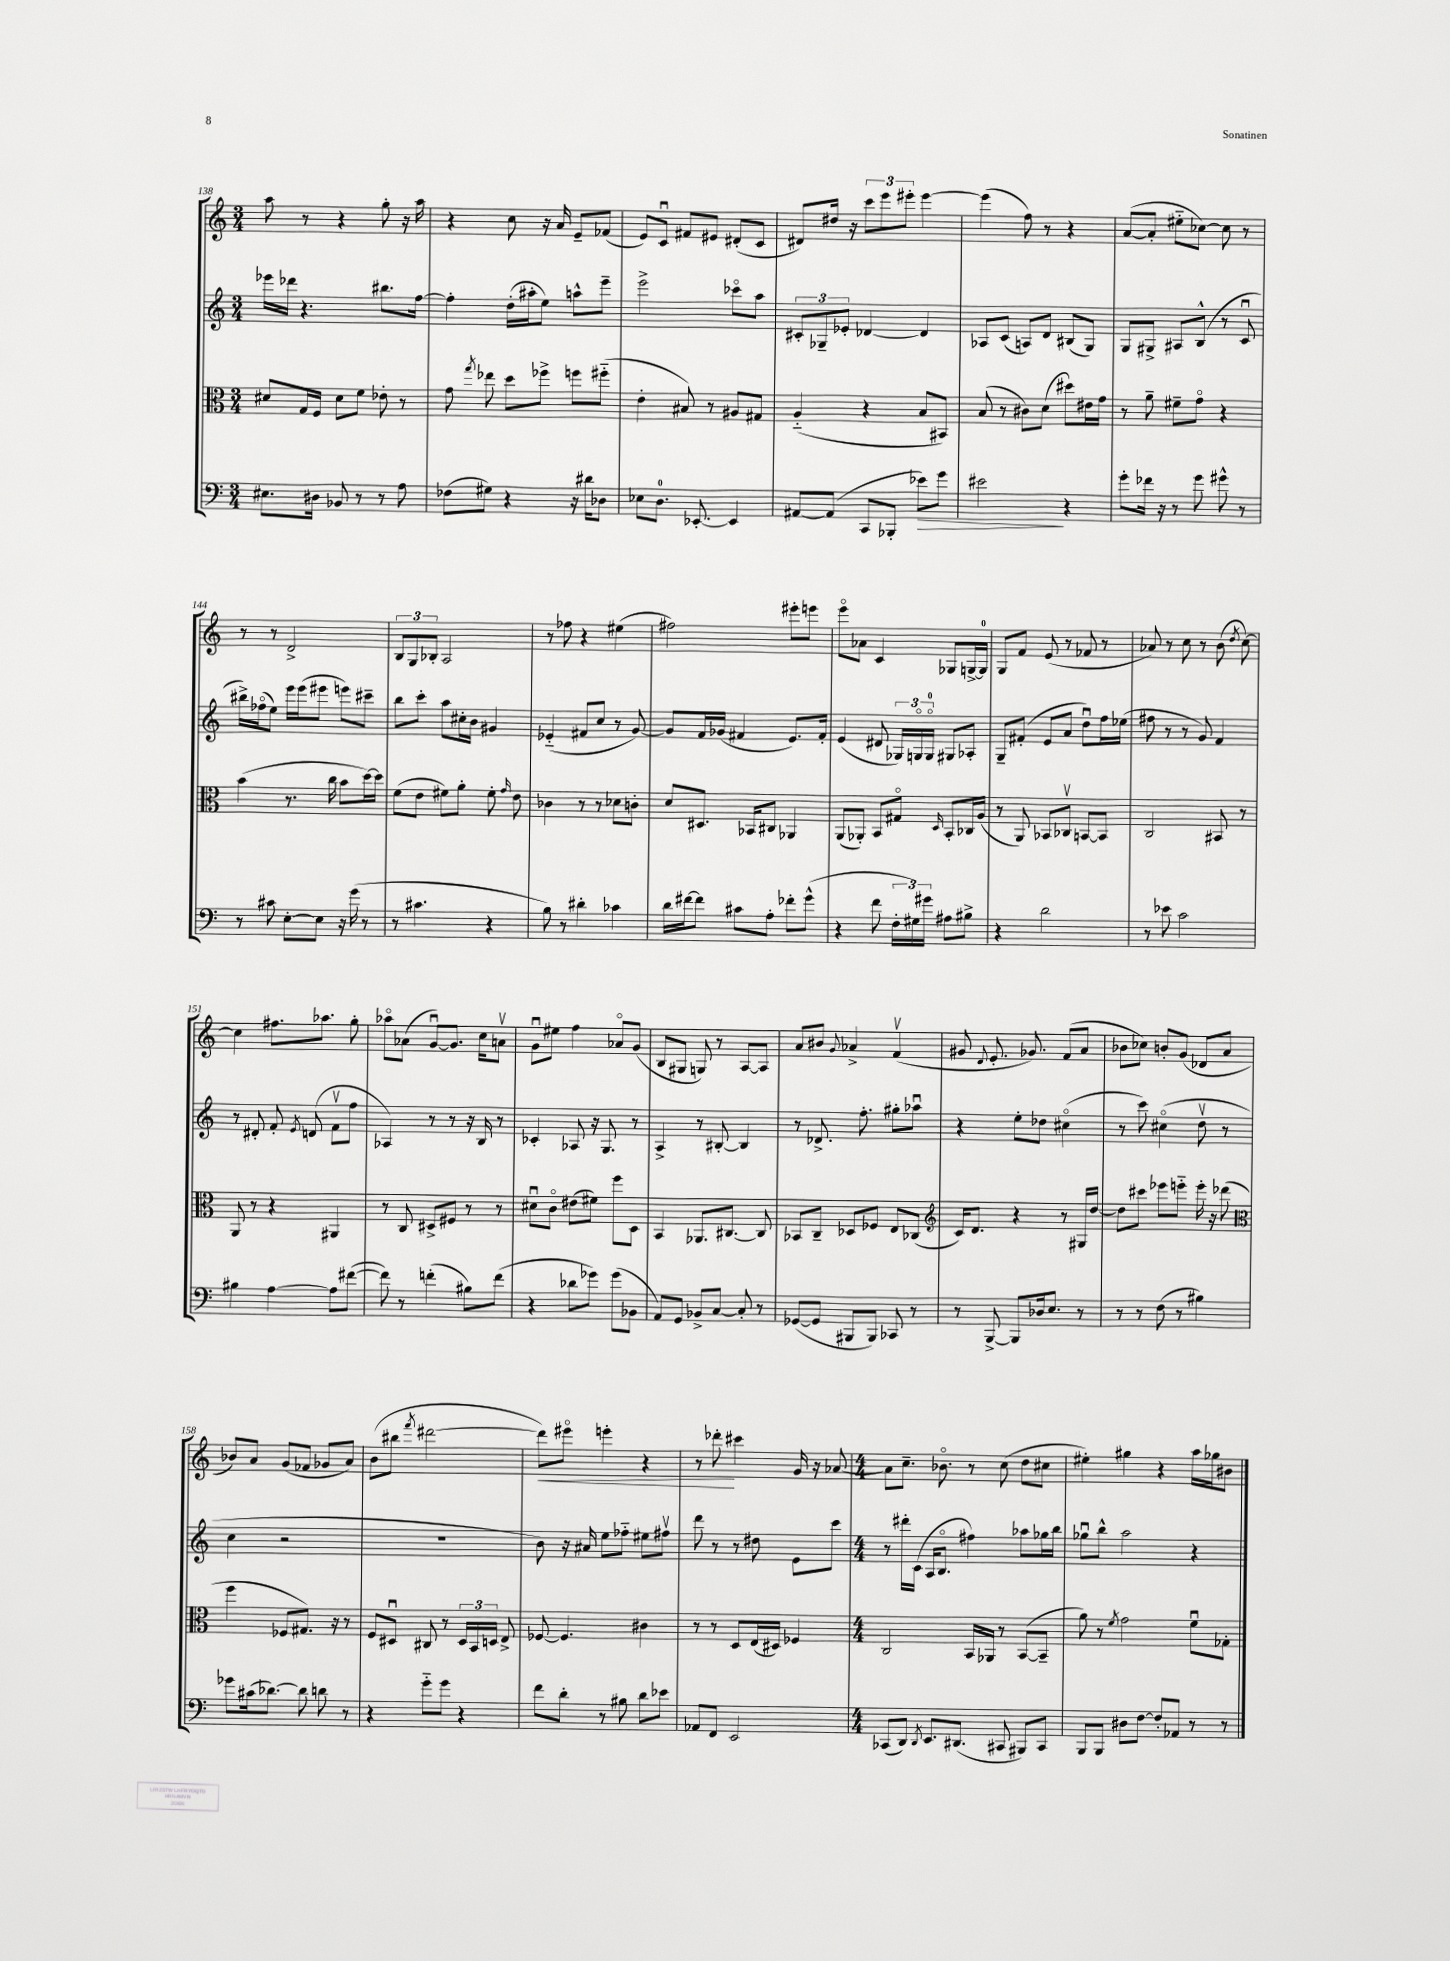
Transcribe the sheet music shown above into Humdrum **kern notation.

**kern	**kern	**kern	**kern
*staff4	*staff3	*staff2	*staff1
*clefF4	*clefC3	*clefG2	*clefG2
*k[]	*k[]	*k[]	*k[]
*M3/4	*M3/4	*M3/4	*M3/4
8.E#	8d#	16eee-	8aa
.	.	16ddd-	.
.	16G	4.r	8r
16D#	16F	.	.
8BB-	8d#	.	4r
8r	8f	.	.
8r	8e-'	8.bb#	8gg'
8A	8r	.	16r
.	.	[16ff	16aa
=	=	=	=
(8F-	8g	4ff']	4r
.	8qgg	.	.
8G#)	8ee-	.	.
4r	8dd	(16dd'	8cc
.	.	16aa#'	.
.	8ff-^	8ee)	16r
.	.	.	16a
16r	8ff	8aa^^	8e~
16d#	.	.	.
8D-	(8ff#'~	8eee~	(8f-
=	=	=	=
8E-	4e'	2eee^	8e)
8.D	.	.	8cu
.	8B#)	.	8f#
[8.EE-'	.	.	.
.	8r	.	8e#
4EE-]	8A#	8ccc-o	(8d#'
.	8G#	8aa	8c
=	=	=	=
[8AA#	(4A'~	12c#'	8d#)
.	.	12G-~	.
(8AA#]	.	.	16dd#
.	.	12e-'	.
.	.	.	16r
8CC	4r	[4d-	12ccc
.	.	.	12eee
8BBB-'	.	.	.
.	.	.	12eee#'
8e-)	8B	4d-]	[4eee#
8g	8BB#)	.	.
=	=	=	=
2e#	(8B	8A-	(4eee#]
.	8r	(8c	.
.	8c#)	8A)	8ff)
.	(8d	8d	8r
4r	8dd#)	(8B#	4r
.	16e#	8G)	.
.	16g	.	.
=	=	=	=
8g'	8r	8G	([8a
16f-	8a~	8G#^	8a']
16r	.	.	.
8r	8f#~	8A#	8ee#'~
8g	8go	(8B^^	[8cc-)
8g#^^	4r	8r	8cc-]
8r	.	8cu	8r
=	=	=	=
8r	(4b	16bb#^)	8r
.	.	(16ff-o	.
8c#	.	8ee)	8r
[8E'	8.r	16eee	2d^
.	.	(16eee	.
8E]	.	8eee#	.
.	16cc	.	.
16r	8b	8eee)	.
(16g	.	.	.
8r	[16dd)	8ccc#~	.
.	16dd]	.	.
=	=	=	=
8r	(8f	8bb	12B
.	.	.	12G
4.c#	8e	8ccc'	.
.	.	.	12B-'
.	8f#)	8aa	2A
.	8a'	16cc#'	.
.	.	16b	.
4r	8f#'	4g#	.
.	16qqg	.	.
.	8e	.	.
=	=	=	=
8B)	4c-	(4e-'~	8r
8r	.	.	8ff-
4d#'	8r	8f#	4r
.	8r	8cc	.
4c-	8d-	8r	(4ee#
.	8c'	[8g)	.
=	=	=	=
16d	8d	8g]	2ff#)
[16f#	.	.	.
8f#]	8.D#	16f	.
.	.	(16g-	.
8c#	.	4f#	.
.	16BB-	.	.
8A'	8C#	.	.
8f-'	4AA-	8.e)	8eee#'
(8g^^	.	.	8eee
.	.	16f#'	.
=	=	=	=
4r	(8AA	(4e	8eeeo
.	8AA-')	.	8a-
8f	8BB	8d#	4c
24F'	8G#o	24G-)	.
24G#)	.	24Go	.
24g#	.	24Go	.
.	16qqD	.	.
8A#	8BB'	8G#	8G-
8B#^	16C-	8A-'	[16G^
.	(16A	.	16G]
=	=	=	=
4r	8r	8G~	8G
.	8AA)	(8f#'	8f
2d	8BB-	8e	(8e
.	8C-v	8a	8r
.	[8BB	8ddu)	8f-
.	8BB]	16ff	8r
.	.	(16ee-	.
=	=	=	=
8r	2C	8ff#	8a-)
8e-	.	8r	8r
2c	.	8r	8cc
.	.	8g)	8r
.	8BB#	4f	(8b
.	.	.	8qdd
.	8r	.	[8cc)
=	=	=	=
4B#	8AA	8r	4cc]
.	8r	8d#'	.
[4A	4r	8f'	8.ff#
.	.	8qe	.
.	.	(8d	.
.	.	.	8.aa-
8A]	4AA#	8fv	.
([8f#	.	8ff	8gg'
=	=	=	=
8f#])	8r	4A-)	8aa-o
8r	8C	.	(8a-
(4f'	8D#^	8r	[8gu)
.	8F#	8r	8.g]
8B#)	8r	16r	.
.	.	16B	16cc
(8f	8r	8r	8av
=	=	=	=
4r	8d#u	4c-'	8gu
.	8co	.	8ee#
8d-	(8e#	8A-	4ff
8g-)	8f#)	16r	.
.	.	8.G	.
(8g-	8ff	.	8a-o
8BB-	8D	8r	(8g
=	=	=	=
8AA)	4BB	4A^	8B
8GG	.	.	8G#
8BB-^	8.AA-	8r	8G)
[8C	.	[8B#'	8r
.	[8.C#	.	.
8C']	.	4B#]	[8A
8r	8C#]	.	8A]
=	=	=	=
([8GG-	8BB-	8r	8a
8GG-]	8C~	8.d-^	8b#
.	.	.	8qqg
8BBB#	8D-	.	4a-^
.	.	8.ff'	.
8BBB#)	8F-	.	.
8CC-	8E	8gg#'	(4fv
8r	(8C-	8aa-u	.
=	=	=	=
*	*clefG2	*	*
8r	16c)	4r	8g#
.	8.d	.	.
.	.	.	8qqd
[8BBB^	.	.	8.e'
8BBB]	4r	8ee'	.
.	.	.	8.g-)
16D-	.	8dd-	.
8.E	.	.	.
.	8r	(4cc#o	(8f
8r	16G#	.	8a
.	[16dd	.	.
=	=	=	=
8r	8dd]	8r	8b-
8r	8ccc#	8ccc)	8cc-)
(8F	8eee-	(4cc#o	8b'
8r	8eee'~	.	(8g
4B#)	16eee'	8ddv	8d-
.	16r	.	.
.	(8ddd-	8r	8a
=	=	=	=
*	*clefC3	*	*
8g-	4ff	4cc	8b-)
(16c#	.	.	8a
[8.d-)	.	.	.
.	8F-	2r	(8g
8d-]	8.G#)	.	8f-
8d	.	.	8g-
.	16r	.	.
8r	8r	.	8a)
=	=	=	=
4r	8F	2.r	(8b
.	8D#u	.	8bb#
.	.	.	8qfff
8g'~	8C#	.	[2ddd#
8g	8r	.	.
4r	24D#	.	.
.	24BB	.	.
.	24D	.	.
.	8E^	.	.
=	=	=	=
8f	[8F-	8b)	8ddd#])
8d'	4.F-]	16r	8eee#o
.	.	16a#	.
8r	.	8ee	4eee'
8B#	.	8ff-'~	.
8d	4c#	8ee#	4r
8e-	.	8ff#v	.
=	=	=	=
8AA-	8r	8ddd	8r
8FF	8r	8r	8ddd-'
2EE	8D	8r	4ccc#
.	(16E	8dd#	.
.	16D#)	.	.
.	4F-	8e	16g
.	.	.	16r
.	.	8ccc	[8a-
=	=	=	=
*M4/4	*M4/4	*M4/4	*M4/4
(8CC-	2C	8r	8a-]
8DD)	.	16ddd#'	8.cc~
.	.	(16c	.
8qDD	.	.	.
8.EE	.	16A	.
.	.	8.Bo	8.b-o
(8.DD#	.	.	.
.	16BB	4ff#)	8r
.	16AA-	.	.
8CC#	8r	.	(8cc
8BBB#)	([8BB	8aa-	8dd
8CC#	8BB~]	16gg-	8cc#
.	.	16bb	.
=	=	=	=
8BBB	8a)	8gg-u	4ee#')
8BBB	8r	8bb^^	.
.	8qf	.	.
8D#	2g	2aa	4gg#
[8F	.	.	.
8F']	.	.	4r
8AA-	.	.	.
8r	8fu	4r	16aa
.	.	.	16gg-
8r	8G-'	.	8b#
==	==	==	==
*-	*-	*-	*-
